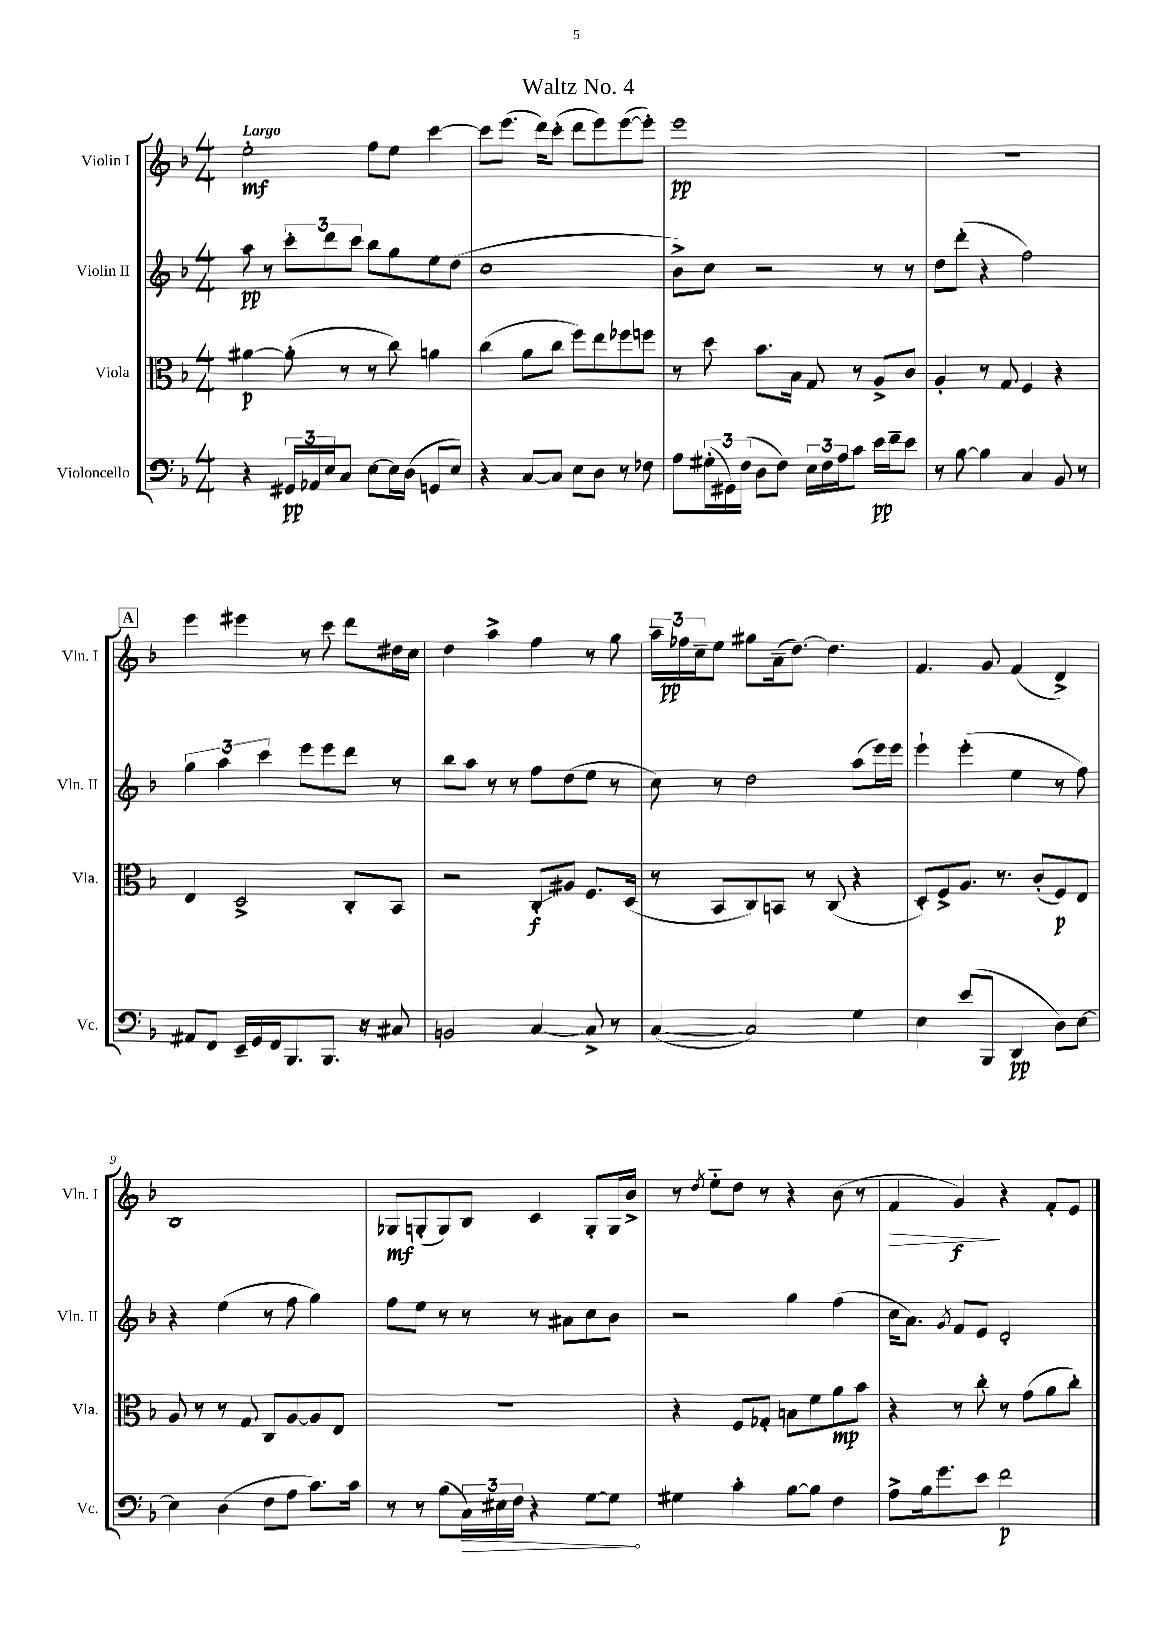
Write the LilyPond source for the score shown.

\header { title = "Waltz No. 4" }
<<
\new StaffGroup <<
\new Staff = "s0" \with { instrumentName = "Violin I" shortInstrumentName = "Vln. I" } {
    \clef treble \key f \major \numericTimeSignature \time 4/4 \tempo "Largo"
    e''2-.\mf f''8 e''8 c'''4~ |
    c'''8 e'''8.( d'''16) c'''8-.( d'''8 e'''8) e'''8~( e'''8-.) |
    e'''1\pp |
    R1 |
    \mark \markup { \box "A" } e'''4 eis'''4 r8 c'''8 d'''8 dis''16 c''16 |
    d''4 a''4-> f''4 r8 g''8 |
    \tuplet 3/2 { a''16-- fes''16\pp c''16-- } e''8 gis''8 a'16--( d''8.~) d''4. |
    f'4. g'8 f'4( d'4->) |
    bes1 |
    ges8\mf g8-.( g8) bes8 c'4 g8-. g16 bes'16-> |
    r8 \acciaccatura { d''8 } e''8-_ d''8 r8 r4 bes'8( r8 |
    f'4\> g'4\f\!) r4 f'8-. e'8 \bar "|." |
}
\new Staff = "s1" \with { instrumentName = "Violin II" shortInstrumentName = "Vln. II" } {
    \clef treble \key f \major \numericTimeSignature \time 4/4
    a''8\pp r8 \tuplet 3/2 { c'''8-. d'''8 c'''8 } bes''8 g''8 e''8 d''8( |
    c''1 |
    bes'8->) c''8 r2 r8 r8 |
    d''8 d'''8-.( r4 f''2) |
    \mark \markup { \box "A" } \tuplet 3/2 { g''4 a''4 c'''4 } e'''8 e'''8 d'''8 r8 |
    bes''8 a''8 r8 r8 f''8 d''8( e''8 r8 |
    c''8) r8 d''2 a''8( e'''16) e'''16 |
    e'''4-! e'''4-.( e''4 r8 f''8) |
    r4 e''4( r8 f''8 g''4) |
    f''8 e''8 r8 r8 r8 ais'8 c''8 bes'8 |
    r2 g''4 f''4( |
    c''16 a'8.) \acciaccatura { g'8 } f'8 e'8 d'2-. \bar "|." |
}
\new Staff = "s2" \with { instrumentName = "Viola" shortInstrumentName = "Vla." } {
    \clef alto \key f \major \numericTimeSignature \time 4/4
    ais'4~\p ais'8-.( r8 r8 c''8) a'4 |
    c''4( a'8 c''8 f''8) e''8 fes''8 f''8 |
    r8 d''8 bes'8. bes16 g8 r8 a8-> c'8 |
    a4-. r8 g8 f4 r4 |
    \mark \markup { \box "A" } e4 d2-> c8-. bes,8 |
    r2 c8-.\glissando\f ais8 f8. d16( |
    r8 bes,8 c8) b,8 r8 c8( r4 |
    d8-.) f8-> a8. r8. c'8-.( f8\p) e8 |
    a8 r8 r8 g8 c8 a8~ a8 e8 |
    R1 |
    r4 f8 ges8-. b8 f'8 a'8\mp bes'8 |
    r4 r8 c''8-. r8 g'8( a'8 c''8-.) \bar "|." |
}
\new Staff = "s3" \with { instrumentName = "Violoncello" shortInstrumentName = "Vc." } {
    \clef bass \key f \major \numericTimeSignature \time 4/4
    r4 \tuplet 3/2 { gis,16\pp aes,16 e16 } c8 e8~ e16 d16( g,8 e8) |
    r4 c8~ c8 e8 d8 r8 fes8 |
    a8 \tuplet 3/2 { gis16-.( gis,16) f16( } d8 f8) \tuplet 3/2 { e16 f16 a16 } c'8 e'16\pp f'16-- e'8 |
    r8 bes8~ bes4 c4 bes,8 r8 |
    \mark \markup { \box "A" } ais,8 f,8 e,16-- g,16 f,16 bes,,8. bes,,8. r16 cis8 |
    b,2 c4~ c8-> r8 |
    c4~( c2) g4 |
    e4 e'8( bes,,8 d,4\pp d8) e8~ |
    e4 d4( f8 a8 c'8.) c'16 |
    r8 r8 bes8( \tuplet 3/2 { \once \override Hairpin.circled-tip = ##t c16\>) eis16 f16 } r4 g8~ g8\! |
    gis4 c'4-. bes8~ bes8 f4 |
    a8-> bes16 g'8. e'8 f'2\p \bar "|." |
}
>>
>>
